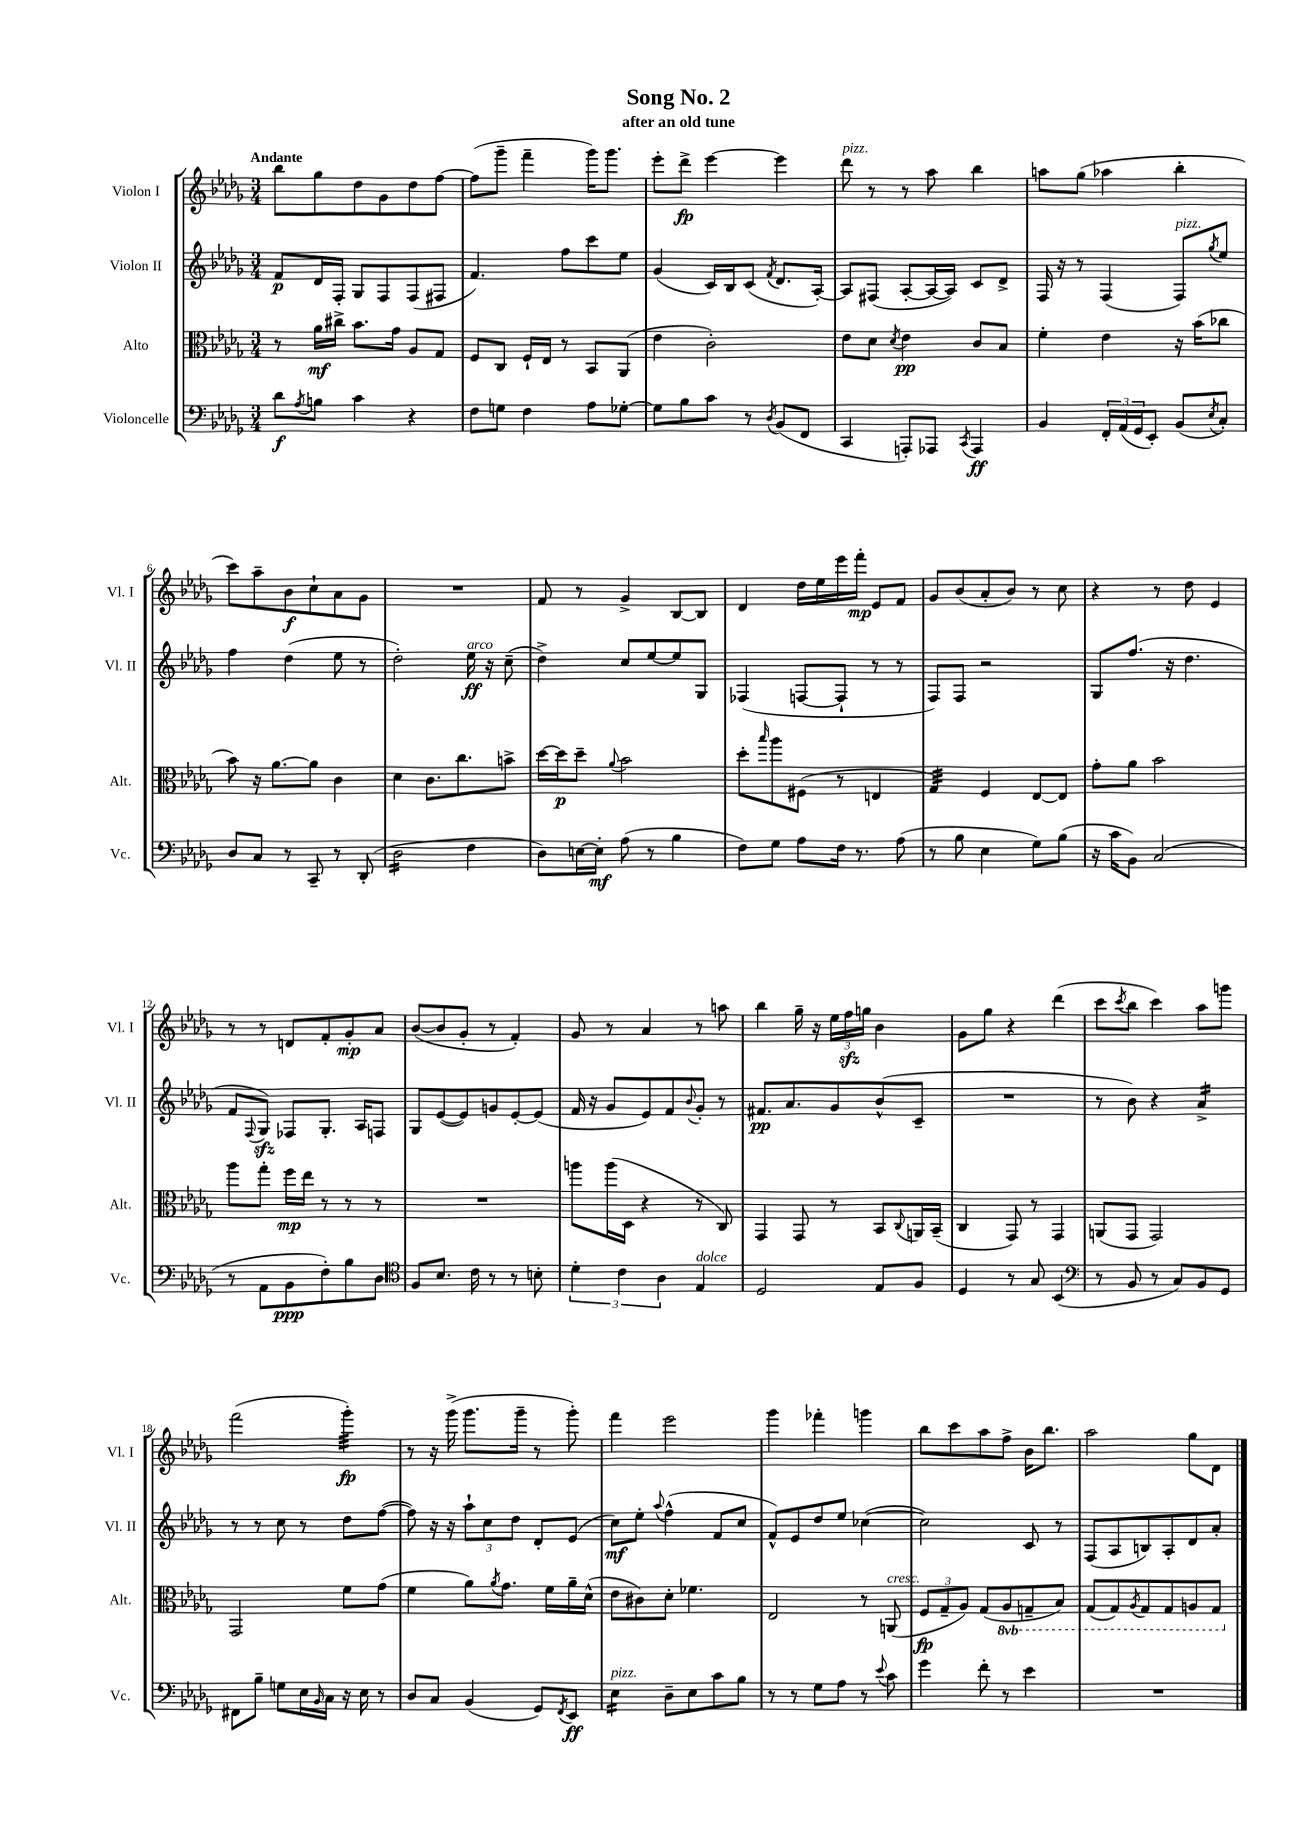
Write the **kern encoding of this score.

**kern	**kern	**kern	**kern
*staff4	*staff3	*staff2	*staff1
*clefF4	*clefC3	*clefG2	*clefG2
*k[b-e-a-d-g-]	*k[b-e-a-d-g-]	*k[b-e-a-d-g-]	*k[b-e-a-d-g-]
*M3/4	*M3/4	*M3/4	*M3/4
8d-	8r	8f	8bb-
8qA-	.	.	.
8B	16a-	16d-	8gg-
.	16cc#^	16F'	.
4c	8.b-	8G-	8dd-
.	.	8F	8g-
.	16g-	.	.
4r	8A-	(8F	8dd-
.	8G-	8F#	[8ff
=	=	=	=
8F	8F	4.f)	(8ff]
8G	8C	.	8ggg-~
4F	16F`	.	4fff~
.	16E-	.	.
.	8r	8ff	.
8A-	8BB-	8ccc	16ggg-)
.	.	.	8.ggg-
[8G-'	(8AA-	8ee-	.
=	=	=	=
8G-]	4e-	(4g-	8eee-'
8B-	.	.	8ddd-^
8c	2c')	16c)	[4eee-
.	.	16B-	.
8r	.	(8c	.
8qD-	.	8qf	.
(8BB-	.	8.d-	4eee-]
8FF	.	.	.
.	.	[16A-')	.
=	=	=	=
4CC	8e-	8A-]	8ddd-
.	8d-	(8F#	8r
.	8qd-	.	.
8AAA')	4e-	[8A-'	8r
8AAA-	.	16A-_	8aa-
.	.	16A-])	.
8qCC	.	.	.
4AAA-	8c	8c	4bb-
.	8B-	8d-^	.
=	=	=	=
4BB-	4f'	16F	8aa
.	.	16r	.
.	.	8r	(8gg-
24FF'	4e-	(4F	4aa-
(24AA-	.	.	.
24GG-	.	.	.
8EE-')	.	.	.
(8BB-	16r	8F)	4bb-'
.	(16b-	.	.
8qE-	.	8qgg-	.
8C')	8cc-	8ee-	.
=	=	=	=
8D-	8b-)	4ff	8ccc)
8C	16r	.	8aa-~
.	[8.a-	.	.
8r	.	(4dd-	8b-
8CC~	8a-]	.	8cc`
8r	4c	8ee-	8a-
(8DD-'	.	8r	8g-
=	=	=	=
2D-	4d-	2dd-')	2.r
.	8.c	.	.
.	8.cc	.	.
4F	.	16ee-	.
.	.	16r	.
.	8b^	(8cc~	.
=	=	=	=
8D-)	[16dd-	4dd-^)	8f
.	16dd-]	.	.
[16E	8dd-~	.	8r
16E']	.	.	.
.	8qqa-	.	.
(8A-	2b-	8cc	4g-^
8r	.	[8ee-	.
4B-	.	8ee-]	[8B-
.	.	8G-	8B-]
=	=	=	=
8F)	8dd-'	(4F-	4d-
.	16qqbb-	.	.
8G-	8aa-	.	.
8A-	(8F#	[8F	16dd-
.	.	.	16ee-
16F	8r	8F`]	16eee-
8.r	.	.	16fff'
.	4E	8r	8e-
(8A-	.	8r	8f
=	=	=	=
8r	4G-)	8F)	8g-
8B-	.	8F	(8b-
4E-	4F	2r	8a-'
.	.	.	8b-)
8G-)	[8E-	.	8r
(8B-	8E-]	.	8cc
=	=	=	=
16r	8g-'	8G-	4r
16c	.	.	.
8BB-)	8a-	(8.ff	.
(2C	2b-	.	8r
.	.	16r	.
.	.	4.dd-	8dd-
.	.	.	4e-
=	=	=	=
8r	8aa-	8f	8r
.	.	8qqF	.
8AA-	8gg-'	8G-)	8r
8BB-	16ff	8F-	8d
.	16ee-	.	.
8F')	8r	8.G-'	8f'
8B-	8r	.	8g-'
.	.	16A-	.
8D-	8r	8F	8a-
=	=	=	=
*clefC4	*	*	*
8F	2.r	8G-	([8b-
8.B-	.	([8e-	8b-]
.	.	8e-])	8g-'
16c	.	.	.
8r	.	8g	8r
8r	.	[8e-'	4f')
8B'	.	(8e-]	.
=	=	=	=
6d-'	8aa	16f	8g-
.	.	16r	.
.	(16aa	8g-	8r
6c	.	.	.
.	16D-	.	.
.	4r	8e-)	4a-
6A-	.	.	.
.	.	8f	.
.	.	8qqb-	.
4E-	8r	8g-'	8r
.	8C)	8r	8aa
=	=	=	=
2D-	4GG-	8.f#	4bb-
.	.	8.a-	.
.	8GG-	.	16gg-~
.	.	.	16r
.	8r	8g-	24ee-
.	.	.	24ff
.	.	.	24gg
8E-	8BB-	(8b-^^	4b-
.	8qqC	.	.
8F	16AA	8c~	.
.	(16BB-~	.	.
=	=	=	=
4D-	4C	2.r	8g-
.	.	.	8gg-
8r	8GG-)	.	4r
8G-	8r	.	.
(4BB-	4GG-	.	(4ddd-
=	=	=	=
*clefF4	*	*	*
8r	(8AA	8r	8ccc
.	.	.	8qccc
8BB-	8GG-	8b-)	8bb-
8r	2GG-)	4r	4ccc)
8C)	.	.	.
8BB-	.	4a-^	8aa-
8GG-	.	.	8ggg
=	=	=	=
8FF#	2GG-	8r	(2fff
8B-~	.	8r	.
8G	.	8cc	.
16E-	.	8r	.
16qqBB-	.	.	.
16C	.	.	.
16r	8f	8dd-	4ggg-')
16E-	.	.	.
8r	(8g-	([8ff	.
=	=	=	=
8D-	4f	8ff])	8r
8C	.	16r	16r
.	.	16r	(16ggg-^
(4BB-	8a-)	12aa-`	8.ggg-
.	.	12cc	.
.	8qa-	.	.
.	8.g-	.	.
.	.	12dd-	.
.	.	.	16ggg-~
8GG-)	.	8d-'	8r
.	16f	.	.
8qFF	.	.	.
8EE-	16a-~	(8e-	8ggg-')
.	(16d-^^	.	.
=	=	=	=
4E-	8e-	8cc)	4fff
.	8c#)	8ee-'	.
.	.	8qqaa-	.
8D-~	8d-'	(4ff^^	2eee-
8E-	4.f-	.	.
8c	.	8f	.
8B-	.	8cc	.
=	=	=	=
8r	2E-	8f^^)	4ggg-
8r	.	8e-	.
8G-	.	8dd-	4fff-'
8A-	.	8ee-	.
8r	8r	([4cc-	4ggg
8qqe-	.	.	.
8c	(8AA	.	.
=	=	=	=
4g-	12F	2cc-])	8bb-
.	12G-~	.	.
.	.	.	8ccc
.	12A-)	.	.
8f'	(8G-	.	8aa-
8r	8AA-	.	8ff^
4e-	8GG~	8c	16b-
.	.	.	8.bb-
.	8BB-)	8r	.
=	=	=	=
2.r	(8GG-	(8F	2aa-
.	8GG-)	8A-	.
.	8qAA-	.	.
.	8GG-	8B)	.
.	8GG-	8A-'	.
.	8AA	8d-	8gg-
.	8GG-	8a-'	8d-
==	==	==	==
*-	*-	*-	*-
